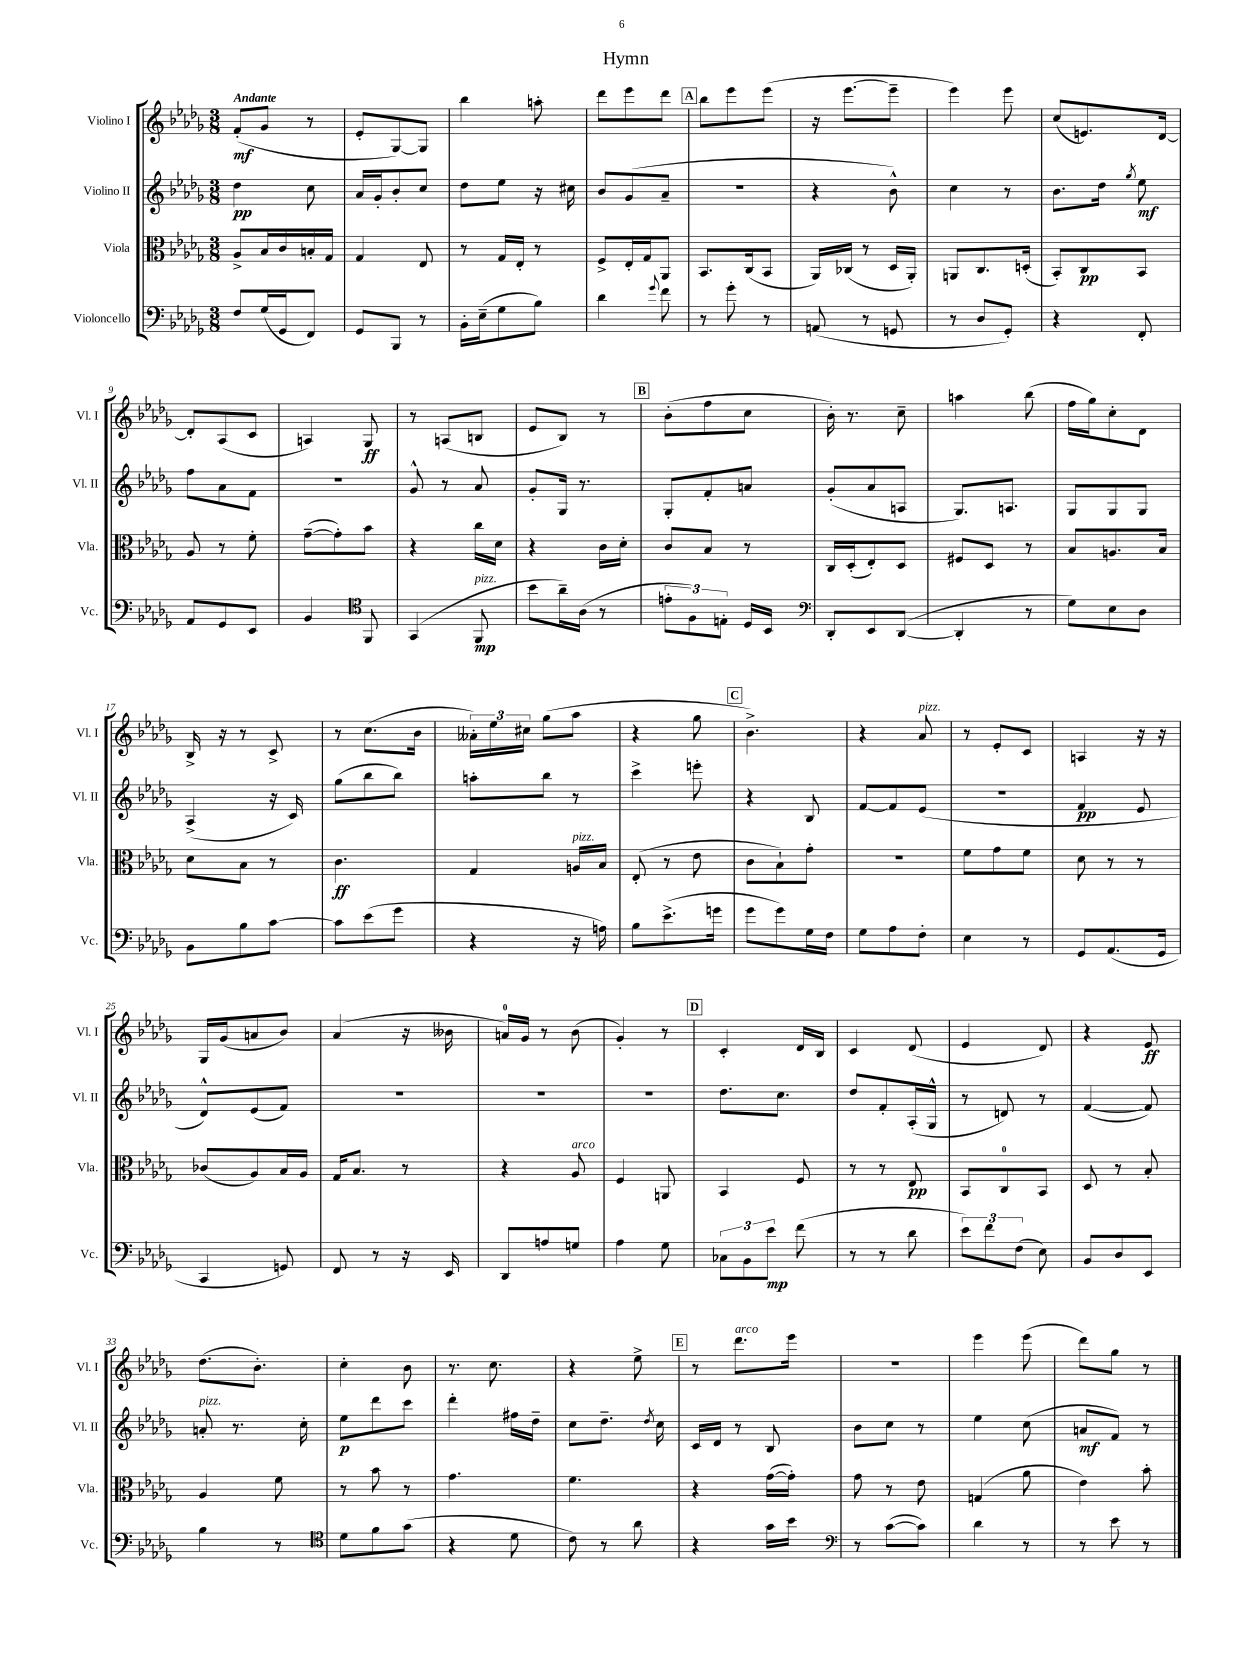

**kern	**kern	**kern	**kern
*staff4	*staff3	*staff2	*staff1
*clefF4	*clefC3	*clefG2	*clefG2
*k[b-e-a-d-g-]	*k[b-e-a-d-g-]	*k[b-e-a-d-g-]	*k[b-e-a-d-g-]
*M3/8	*M3/8	*M3/8	*M3/8
8F	8A-^	4dd-	(8f'
(16G-	16B-	.	8g-
16GG-	16c	.	.
8FF)	16B'	8cc	8r
.	16G-	.	.
=	=	=	=
8GG-	4G-	16a-	8e-'
.	.	16g-'	.
8BBB-	.	8b-'	[8G-)
8r	8E-	8cc	8G-]
=	=	=	=
16BB-'	8r	8dd-	4bb-
(16E-~	.	.	.
8G-	16G-	8ee-	.
.	16E-'	.	.
8B-)	8r	16r	8aa'
.	.	16cc#	.
=	=	=	=
4d-	8F^	8b-	8ddd-
.	16E-'	(8g-	8eee-
.	16G-	.	.
8qqg-	.	.	.
8f	8AA-	8a-~	8ddd-
=	=	=	=
8r	8.BB-	4.r	8bb-
8g-'	.	.	8eee-
.	(16C	.	.
8r	8BB-	.	(8eee-
=	=	=	=
(8AA	16AA-)	4r	16r
.	(16C-	.	[8.eee-
8r	8r	.	.
8GG	16D-	8b-^^)	8eee-~]
.	16AA-')	.	.
=	=	=	=
8r	8AA	4cc	4eee-)
8D-	8.C	.	.
8GG-')	.	8r	8eee-
.	(16D'	.	.
=	=	=	=
4r	8BB-')	8.b-	(8cc
.	8C	.	8.e)
.	.	16dd-	.
.	.	8qgg-	.
8FF'	8BB-	8ee-	.
.	.	.	[16d-
=	=	=	=
8AA-	8A-	8ff	8d-']
8GG-	8r	8a-	(8A-
8EE-	8f'	8f	8c
=	=	=	=
4BB-	([8g-~	4.r	4A)
.	8g-'])	.	.
*clefC4	*	*	*
8FF	8b-	.	8G-
=	=	=	=
(4GG-	4r	8g-^^	8r
.	.	8r	(8A
8FF	16cc	8a-	8B
.	16d-	.	.
=	=	=	=
8b-	4r	8g-'	8e-
16a-~)	.	16G-	8B-)
(16A-	.	8.r	.
8r	16c	.	8r
.	16d-'	.	.
=	=	=	=
12e'	8c	8G-'	(8b-'
12F)	.	.	.
.	8B-	8f'	8ff
12E'	.	.	.
16D-	8r	8a	8cc
16BB-	.	.	.
=	=	=	=
*clefF4	*	*	*
8DD-'	16C	(8g-'	16b-')
.	(16D-'	.	8.r
8EE-	8E-')	8a-	.
([8DD-	8D-	8A	8cc~
=	=	=	=
4DD-']	8F#	8.G-)	4aa
.	8D-	.	.
.	.	8.A	.
8r	8r	.	(8bb-
=	=	=	=
8G-)	8B-	8G-	16ff
.	.	.	16gg-)
8E-	8.A	8G-	8cc'
8D-	.	8G-	8d-
.	16B-	.	.
=	=	=	=
8BB-	8d-	(4A-^	16B-^
.	.	.	16r
8B-	8B-	.	8r
[8c	8r	16r	8c^
.	.	16c)	.
=	=	=	=
8c]	4.c	(8gg-	8r
(8e-	.	8bb-	(8.cc
8g-	.	8bb-)	.
.	.	.	16b-
=	=	=	=
4r	4G-	8aa'	24a--')
.	.	.	24ee-
.	.	.	24cc#
.	.	8bb-	(8gg-
16r	16A	8r	8aa-
16A)	16B-	.	.
=	=	=	=
8B-	(8E-'	4ccc^	4r
(8.e-^	8r	.	.
.	8e-	8eee'	8gg-
16g	.	.	.
=	=	=	=
8g-	8c	4r	4.b-^)
8g-)	8B-`)	.	.
16G-	8g-'	8B-	.
16F	.	.	.
=	=	=	=
8G-	4.r	[8f	4r
8A-	.	8f]	.
8F'	.	(8e-	8a-
=	=	=	=
4E-	8f	4.r	8r
.	8g-	.	8e-'
8r	8f	.	8c
=	=	=	=
8GG-	8d-	4f	4A
(8.AA-	8r	.	.
.	8r	8e-	16r
16GG-	.	.	16r
=	=	=	=
4CC	(8c-	8d-^^)	16G-
.	.	.	(16g-
.	8A-)	(8e-	8a
8GG)	16B-	8f)	8b-)
.	16A-	.	.
=	=	=	=
8FF	16G-	4.r	(4a-
.	8.B-	.	.
8r	.	.	.
16r	8r	.	16r
16EE-	.	.	16b--
=	=	=	=
8DD-	4r	4.r	16a)
.	.	.	16g-
8A	.	.	8r
8G	8A-	.	(8b-
=	=	=	=
4A-	4F	4.r	4g-')
8G-	8AA	.	8r
=	=	=	=
12C-	4BB-	8.dd-	4c'
12BB-	.	.	.
12e-	.	.	.
.	.	8.cc	.
(8f	8F	.	16d-
.	.	.	16B-
=	=	=	=
8r	8r	8dd-	4c
8r	8r	8f'	.
8d-	8E-	(16A-'	(8d-
.	.	16G-^^	.
=	=	=	=
12e-)	8BB-	8r	4e-
12f	.	.	.
.	8C	8d)	.
(12F	.	.	.
8E-)	8BB-	8r	8d-)
=	=	=	=
8BB-	8D-	([4f	4r
8D-	8r	.	.
8EE-	8B-'	8f])	8e-
=	=	=	=
4B-	4A-	8a'	(8.dd-
.	.	8.r	.
.	.	.	8.b-')
8r	8f	.	.
.	.	16cc'	.
=	=	=	=
*clefC4	*	*	*
8d-	8r	8ee-	4cc'
8f	8b-	8ddd-	.
(8g-	8r	8ccc	8b-
=	=	=	=
4r	4.g-	4ddd-'	8.r
.	.	.	8.cc
8d-	.	16ff#	.
.	.	16dd-~	.
=	=	=	=
8c)	4.f	8cc	4r
8r	.	8.dd-~	.
8a-	.	.	8ee-^
.	.	8qdd-	.
.	.	16cc	.
=	=	=	=
4r	4r	16c	8r
.	.	16d-	.
.	.	8r	8.ddd-
16g-	([16g-	8B-	.
16b-	16g-'])	.	16eee-
=	=	=	=
*clefF4	*	*	*
8r	8g-	8b-	4.r
([8c	8r	8cc	.
8c])	8e-	8r	.
=	=	=	=
4d-	(4G	4ee-	4eee-
8r	8a-	(8cc	(8eee-
=	=	=	=
8r	4e-)	8a	8ddd-)
8e-	.	8f)	8gg-
8r	8b-'	8r	8r
==	==	==	==
*-	*-	*-	*-
